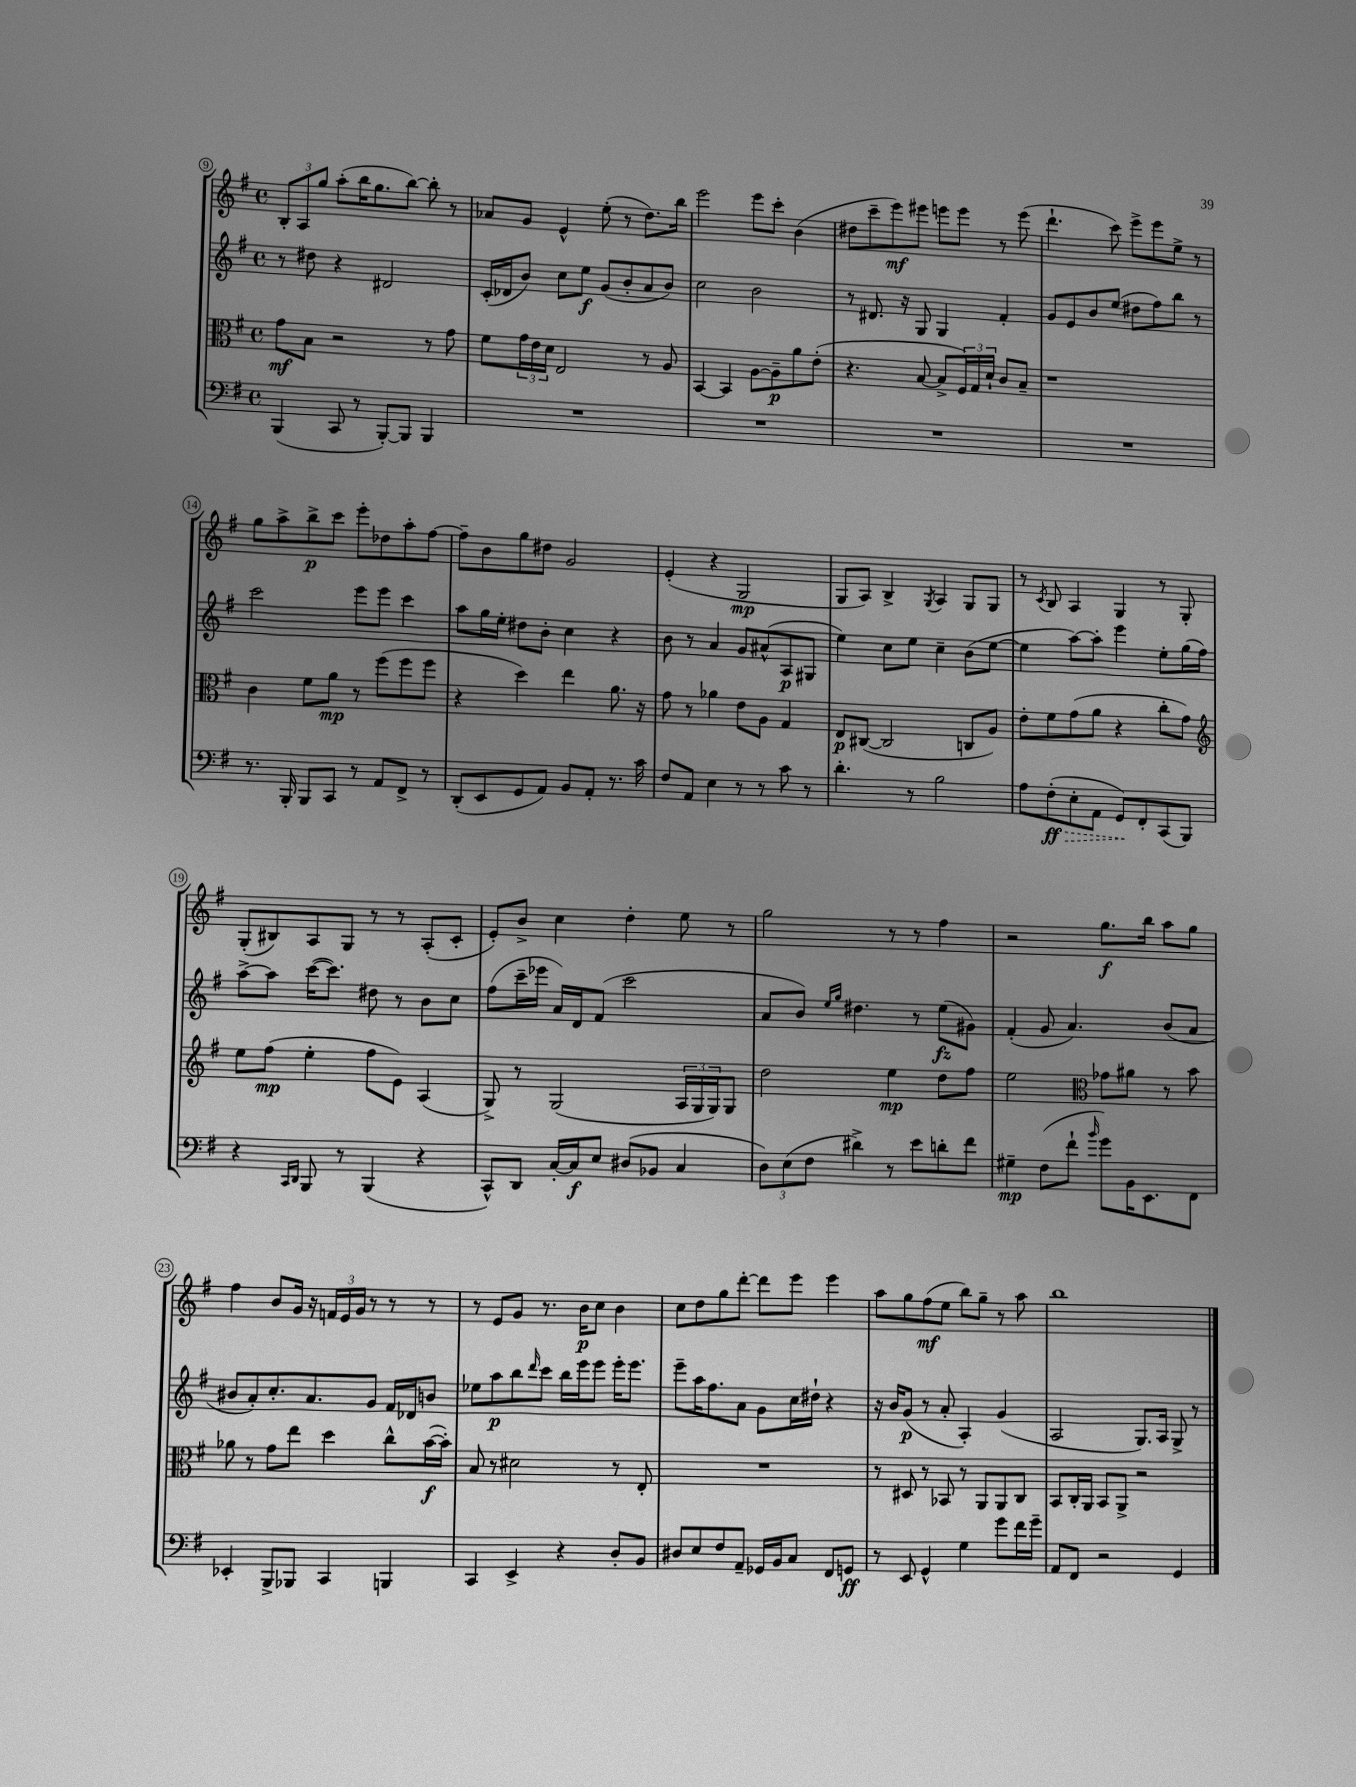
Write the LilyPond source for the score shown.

<<
\new StaffGroup <<
\new Staff = "s0" {
    \clef treble \key g \major \defaultTimeSignature \time 4/4
    \tuplet 3/2 { b8-. a8 g''8 } a''8-.( b''16 g''8. b''8~) b''8-. r8 |
    aes'8 g'8 e'4-^ e''8-.( r8 d''8.) b''16 |
    e'''2 e'''8 c'''8-. b'4( |
    dis''8 c'''8-- e'''8\mf) eis'''8 e'''8 e'''8 r8 e'''8( |
    d'''4.-! c'''8) e'''8-> e'''8 e''8-> r8 |
    g''8 a''8-> b''8->\p c'''8 e'''8-. des''8 a''8-. fis''8~ |
    fis''8-- b'8 g''8 dis''8 g'2 |
    e'4-.( r4 g2\mp |
    g8 a8) b4-> \acciaccatura { g8 } a4 g8 g8 |
    r8 \acciaccatura { c'8 } b8 a4 g4 r8 g8-. |
    g8-.( bis8) a8 g8 r8 r8 a8-.( c'8-. |
    e'8-.) b'8-> c''4 d''4-. e''8 r8 |
    g''2 r8 r8 fis''4 |
    r2 g''8.\f b''16 a''8 g''8 |
    fis''4 b'8 g'16 r16 \tuplet 3/2 { f'16 e'16 g'16 } r8 r8 r8 |
    r8 e'8 g'8 r8. b'16\p c''8 b'4 |
    c''8 d''8 g''8 d'''8~-. d'''8 e'''8 e'''4 |
    a''8 g''8 fis''8\mf( e''8 b''8) g''8-- r8 a''8 |
    b''1 \bar "|." |
}
\new Staff = "s1" {
    \clef treble \key g \major \defaultTimeSignature \time 4/4
    r8 dis''8 r4 dis'2 |
    c'16-.( des'16 b'8) c''8 e''8\f g'8( b'8-. a'8 b'8) |
    c''2 b'2 |
    r8 dis'8. r16 g8 g4 fis'4-. |
    g'8 e'8 b'8 e''8( dis''8 fis''8) b''8 r8 |
    c'''2 e'''8 e'''8 c'''4 |
    a''8 g''16 e''16-. dis''8 b'8-. c''4 r4 |
    b'8 r8 a'4 g'8 ais'8-^( a8\p gis8 |
    e''4) c''8 e''8 c''4-- b'8( e''8~ |
    e''4 a''8~) a''8-. e'''4 e''8-. g''16( fis''16) |
    a''8~-> a''8 c'''16~( c'''8.) dis''8 r8 b'8 c''8 |
    fis''8( c'''16-- ees'''16 a'16) d'16 fis'8( c'''2 |
    a'8 b'8) \grace { e''16 g''16 } dis''4. r8 e''8\fz( gis'8) |
    fis'4-.( g'8 a'4.) b'8( a'8 |
    bis'8 a'8-.) c''8.-. a'8. g'8 fis'16 des'16 b'8 |
    ees''8 a''8\p b''8 \grace { d'''16 } c'''8 b''16 e'''16 e'''8 e'''16-. e'''8. |
    e'''8-- a''16 fis''8. a'8 g'8 c''16 dis''16-! r4 |
    r16 b'16 g'8\p( r8 a'8-. a4-.) g'4( |
    a2 g8.) a16 g8-> r8 \bar "|." |
}
\new Staff = "s2" {
    \clef alto \key g \major \defaultTimeSignature \time 4/4
    g'8\mf b8 r2 r8 g'8 |
    fis'8 \tuplet 3/2 { g'16 e'16 d'16 } e2 r8 a8 |
    b,4~ b,4 a8~ a8--\p a'8 e'8-.( |
    r4. b8~ b8-> \tuplet 3/2 { fis16) g16 d'16-! } c'8 b8-- |
    r1 |
    c'4 fis'8 a'8\mp r8 fis''8( fis''8 fis''8 |
    r4 d''4) e''4 a'8. r16 |
    g'8 r8 aes'4 e'8 a8 g4 |
    e8\p cis8~( cis2 c8 a8) |
    e'8-. fis'8 g'8( a'8 r4 c''8-. g'8) |
    \clef treble e''8 fis''8\mp( e''4-. fis''8 e'8) a4( |
    g8->) r8 g2( \tuplet 3/2 { a16 g16 g16) } g8 |
    d''2 e''4\mp d''8 fis''8 |
    e''2 \clef alto ges'8 ais'8 r8 b'8 |
    aes'8 r8 g'8 e''8 d''4 c''8-^ b'16~\f( b'16-.) |
    b8 r8 dis'2 r8 e8-. |
    R1 |
    r8 dis8 r8 bes,8 r8 a,8 a,8 c8 |
    b,8 c16-. a,16 b,8 a,8-> r2 \bar "|." |
}
\new Staff = "s3" {
    \clef bass \key g \major \defaultTimeSignature \time 4/4
    b,,4( c,8 r8 b,,8~-.) b,,8 b,,4 |
    R1 |
    R1 |
    R1 |
    R1 |
    r8. b,,16-. b,,8 c,8 r8 a,8 fis,8-> r8 |
    d,8-.( e,8 g,8 a,8) b,8 a,8-. r8. c'16 |
    fis8 a,8 e4 r8 r8 c'8 r8 |
    d'4.-. r8 b2 |
    a8 \once \override Hairpin.style = #'dashed-line fis8-.\ff\>( e8-. a,8 g,8\!) fis,8-. c,8( b,,8) |
    r4 \grace { c,16 d,16 } b,,8 r8 b,,4( r4 |
    c,8-^) d,8 c16~-. c16\f e8 dis8( bes,8 c4 |
    \tuplet 3/2 { d8) e8( fis8 } dis'4->) r8 e'8 d'8-. fis'8 |
    gis4--\mp fis8( fis'8-! \grace { b'16 } g'8) b,16 e,8. fis,8 |
    ees,4-. b,,8-> bes,,8 c,4 b,,4 |
    c,4 e,4-> r4 d8-. b,8 |
    dis8 e8 fis8 a,8-- ges,16 b,16 c8 fis,8 g,8\ff |
    r8 e,8 g,4-^ g4 g'8 fis'16 g'16-- |
    a,8 fis,8 r2 g,4 \bar "|." |
}
>>
>>
\layout { \context { \Score currentBarNumber = #9 \override BarNumber.stencil = #(make-stencil-circler 0.1 0.3 ly:text-interface::print) } }
